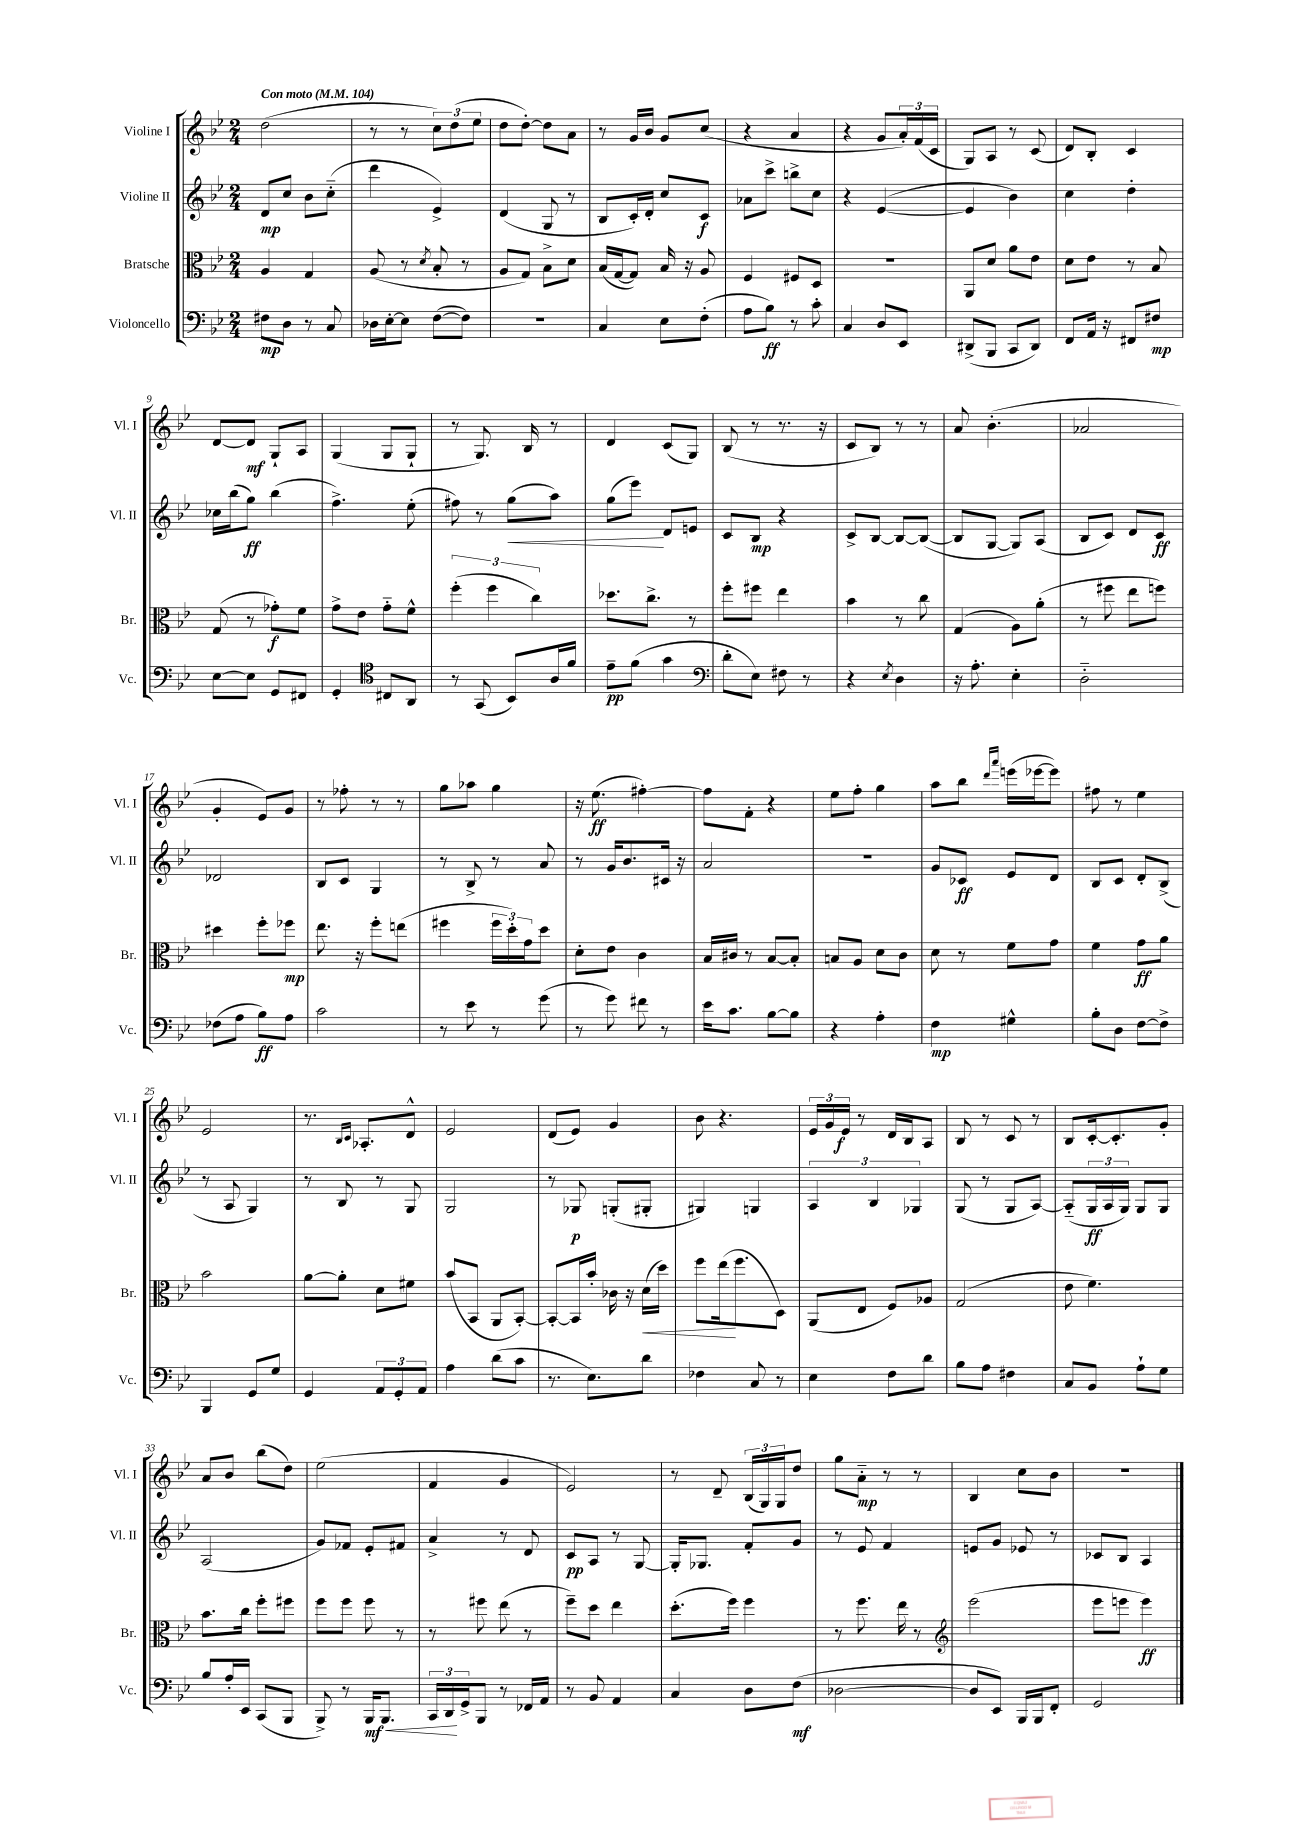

**kern	**kern	**kern	**kern
*staff4	*staff3	*staff2	*staff1
*clefF4	*clefC3	*clefG2	*clefG2
*k[b-e-]	*k[b-e-]	*k[b-e-]	*k[b-e-]
*M2/4	*M2/4	*M2/4	*M2/4
*MM104	*MM104	*MM104	*MM104
8F#\L	4A/	8d/L	(2dd\
8D\J	.	8cc/J	.
8r	4G/	8b-\L	.
8C/	.	(8cc'~\J	.
=	=	=	=
16D-\LL	(8A/	4ddd\	8r
[16E-'\J	.	.	.
8E-\]J	8r	.	8r
.	8qd/	.	.
([8F\L	8B-'/	4e-^/)	12cc\L)
.	.	.	(12dd\
8F\]J)	8r	.	.
.	.	.	12ee-\J
=	=	=	=
2r	8A/L	(4d/	8dd\L
.	8G/J)	.	[8dd'\J)
.	8B-^\L	8G/	8dd\]L
.	8d\J	8r	8a\J
=	=	=	=
4C/	(16B-/LL	8B-/L	8r
.	[16G/J	.	.
.	8G/]J)	16c'/L)	16g/LL
.	.	16d'/JJ	16b-/JJ
8E-\L	16B-/	8cc/L	8g/L
.	16r	.	.
(8F'\J	8A/	8c/J	(8cc/J
=	=	=	=
8A\L	4F/	8a-\L	4r
8B-\J)	.	8ccc^\J	.
8r	8F#/L	8bb^\L	4a/
8c'\	8D/J	8cc\J	.
=	=	=	=
4C/	2r	4r	4r
8D/L	.	([4e-/	8g/L
8EE-/J	.	.	24a'/L)
.	.	.	(24f/
.	.	.	24c/JJ
=	=	=	=
(8DD#^/L	8AA/L	4e-/]	8G/L)
8BBB-/J	8d/J	.	8A/J
8CC/L	8a\L	4b-\)	8r
8DD#/J)	8e-\J	.	(8c/
=	=	=	=
8FF/L	8d\L	4cc\	8d/L)
16AA/Jk	8e-\J	.	8B-'/J
16r	.	.	.
8FF#/L	8r	4dd'\	4c/
8F#/J	8B-/	.	.
=	=	=	=
[8E-\L	(8G/	16cc-\LL	[8d/L
.	.	(16bb-\J	.
8E-\]J	8r	8gg\J)	8d/]J
8GG/L	8g-'\L)	(4bb-\	8G`/L
8FF#/J	8f\J	.	8A/J
=	=	=	=
4GG'/	8g^\L	4.ff^\)	(4G/
.	8e-\J	.	.
*clefC4	*	*	*
8C#/L	8g'~\L	.	8G/L
8AA/J	8f^^\J	(8ee-'\	8G`/J
=	=	=	=
8r	(6ff'\	8ff#\)	8r
(8GG/	.	8r	8.G/)
.	6ff\	.	.
8BB-/L)	.	(8gg\L	.
.	.	.	16B-/
.	6cc\)	.	.
16A/L	.	8aa\J)	8r
16f/JJ	.	.	.
=	=	=	=
8e-~\L	8.dd-\L	(8gg\L	4d/
(8f\J	.	8eee-\J)	.
.	8.cc^\J	.	.
4g\	.	8d/L	(8c/L
.	8r	8e/J	8G/J)
=	=	=	=
*clefF4	*	*	*
8d'\L	8ff'\L	8c/L	(8B-/
8E-\J)	8ff#\J	8B-/J	8r
8F#\	4ee-\	4r	8.r
8r	.	.	.
.	.	.	16r
=	=	=	=
4r	4b-\	8c^/L	8c/L
.	.	[8B-/J	8B-/J)
8qE-/	.	.	.
4D\	8r	8B-/_L	8r
.	8cc\	(8B-/_J	8r
=	=	=	=
16r	(4G/	8B-/]L	8a/
8.A'\	.	.	.
.	.	[8G/J	(4.b-'\
4E-'\	8A\L)	8G/]L)	.
.	(8a'\J	(8A/J	.
=	=	=	=
2D'~\	8r	8B-/L	2a-/
.	8ff#\	8c/J)	.
.	8ee-\L	8d/L	.
.	8ff\J)	8c/J	.
=	=	=	=
(8F-\L	4dd#\	2d-/	4g'/
8A\J	.	.	.
8B-\L)	8ff'\L	.	8e-/L)
8A\J	8ff-\J	.	8g/J
=	=	=	=
2c\	8.ee-\	8B-/L	8r
.	.	8c/J	8ff-'\
.	16r	.	.
.	8ff'\L	4G/	8r
.	(8ee\J	.	8r
=	=	=	=
8r	4ff#\	8r	8gg\L
8e-\	.	8B-^/	8aa-\J
8r	24ff#\LL	8r	4gg\
.	24dd'\)	.	.
.	24g\J	.	.
(8g\	8dd\J	8a/	.
=	=	=	=
8r	8d'\L	8r	16r
.	.	.	(8.ee-\
8g\)	8e-\J	16g/LK	.
.	.	8.b-/	.
8f#\	4c\	.	[4ff#'\)
8r	.	16c#/Jk	.
.	.	16r	.
=	=	=	=
16e-\LK	16B-/LL	2a/	8ff#\]L
8.c\J	16c#/JJ	.	.
.	8r	.	8f'\J
[8B-\L	[8B-/L	.	4r
8B-\]J	8B-'/]J	.	.
=	=	=	=
4r	8B/L	2r	8ee-\L
.	8A/J	.	8ff'\J
4A'\	8d\L	.	4gg\
.	8c\J	.	.
=	=	=	=
4F\	8d\	8g/L	8aa\L
.	8r	8c-/J	8bb-\J
.	.	.	16qqddd/LL
.	.	.	16qqaaa/JJ
4G#^^\	8f\L	8e-/L	(16eee\LL
.	.	.	[16eee-\J
.	8g\J	8d/J	8eee-\]J)
=	=	=	=
8B-'\L	4f\	8B-/L	8ff#\
8D\J	.	8c/J	8r
[8F\L	8g\L	8d'/L	4ee-\
8F^\]J	8a\J	(8B-^/J	.
=	=	=	=
4BBB-/	2b-\	8r	2e-/
.	.	8A/	.
8GG/L	.	4G/)	.
8G/J	.	.	.
=	=	=	=
4GG/	[8a\L	8r	8.r
.	8a'\]J	8B-/	.
.	.	.	16qqB-/LL
.	.	.	16qqc/JJ
.	.	.	8.A-'/L
12AA/L	8d\L	8r	.
12GG'/	.	.	.
.	8f#\J	8G/	8d^^/J
12AA/J	.	.	.
=	=	=	=
4A\	(8b-/L	2G/	2e-/
.	8BB-/J	.	.
(8d\L	8AA/L	.	.
8c\J	[8BB-'/J)	.	.
=	=	=	=
8.r	8BB-'/_L	8r	(8d/L
.	16BB-/]L	8G-/	8e-/J)
8.E-\L)	16b-'/JJ	.	.
.	16c-\	(8G'/L	4g/
.	16r	.	.
8d\J	(16d\LL	8G#'/J	.
.	16dd\JJ)	.	.
=	=	=	=
4F-\	8ff\L	4G#/)	8b-\
.	(16ee-\k	.	4.r
.	8.ff\	.	.
8C/	.	4G/	.
8r	8D\J)	.	.
=	=	=	=
4E-\	(8AA/L	6A/	24e-/LL
.	.	.	24g/
.	.	.	24e-/JJ
.	8E-/J	.	8r
.	.	6B-/	.
8F\L	8F/L)	.	16d/LL
.	.	.	16B-/J
.	.	6G-/	.
8d\J	8A-/J	.	8A/J
=	=	=	=
8B-\L	(2G/	(8G/	8B-/
8A\J	.	8r	8r
4F#\	.	8G/L	8c/
.	.	[8A/J)	8r
=	=	=	=
8C/L	8e-\	(8A'~/]L	8B-/L
8BB-/J	4.f\)	24G/L	[16c'/k
.	.	24A/	.
.	.	.	8.c'/]
.	.	24G/JJ)	.
8A`\L	.	8G/L	.
8G\J	.	8G/J	8g'/J
=	=	=	=
8B-/L	8.b-\L	(2A/	8a/L
16A'/L	.	.	8b-/J
16EE-/JJ	16cc\Jk	.	.
(8CC/L	8ff'\L	.	(8bb-\L
8BBB-/J	8ff#\J	.	8dd\J)
=	=	=	=
8BBB-^/)	8ff\L	8g/L)	(2ee-\
8r	8ff\J	8f-/J	.
16BBB-/LK	8ff\	8e-'/L	.
8.BBB-/J	.	.	.
.	8r	8f#/J	.
=	=	=	=
24CC/LL	8r	4a^/	4f/
24DD/	.	.	.
24GG^/J	.	.	.
8BBB-/J	8ff#\	.	.
8r	(8ee-\	8r	4g/
16FF-/LL	8r	8d/	.
16AA/JJ	.	.	.
=	=	=	=
8r	8ff~\L)	8c/L	2e-/)
8BB-/	8dd\J	8A/J	.
4AA/	4ee-\	8r	.
.	.	[8G/	.
=	=	=	=
4C/	(8.dd'\L	16G'/]LK	8r
.	.	8.G-/J	.
.	.	.	8d~/
.	16ff\Jk)	.	.
8D\L	4ff\	8f'/L	(24B-/LL
.	.	.	24G/)
.	.	.	24G/J
(8F\J	.	8g/J	8dd/J
=	=	=	=
[2D-\	8r	8r	8gg\L
.	8.ff\	8e-/	8a'~\J
.	.	4f/	8r
.	16ee-\	.	.
.	8r	.	8r
=	=	=	=
*	*clefG2	*	*
8D-/]L	(2eee-\	8e/L	4B-/
8EE-/J)	.	8g/J	.
16BBB-/LL	.	8e-/	8cc\L
16BBB-/J	.	.	.
8FF'/J	.	8r	8b-\J
=	=	=	=
2GG/	8eee-\L	8c-/L	2r
.	8eee\J	8B-/J	.
.	4eee\)	4A/	.
==	==	==	==
*-	*-	*-	*-
